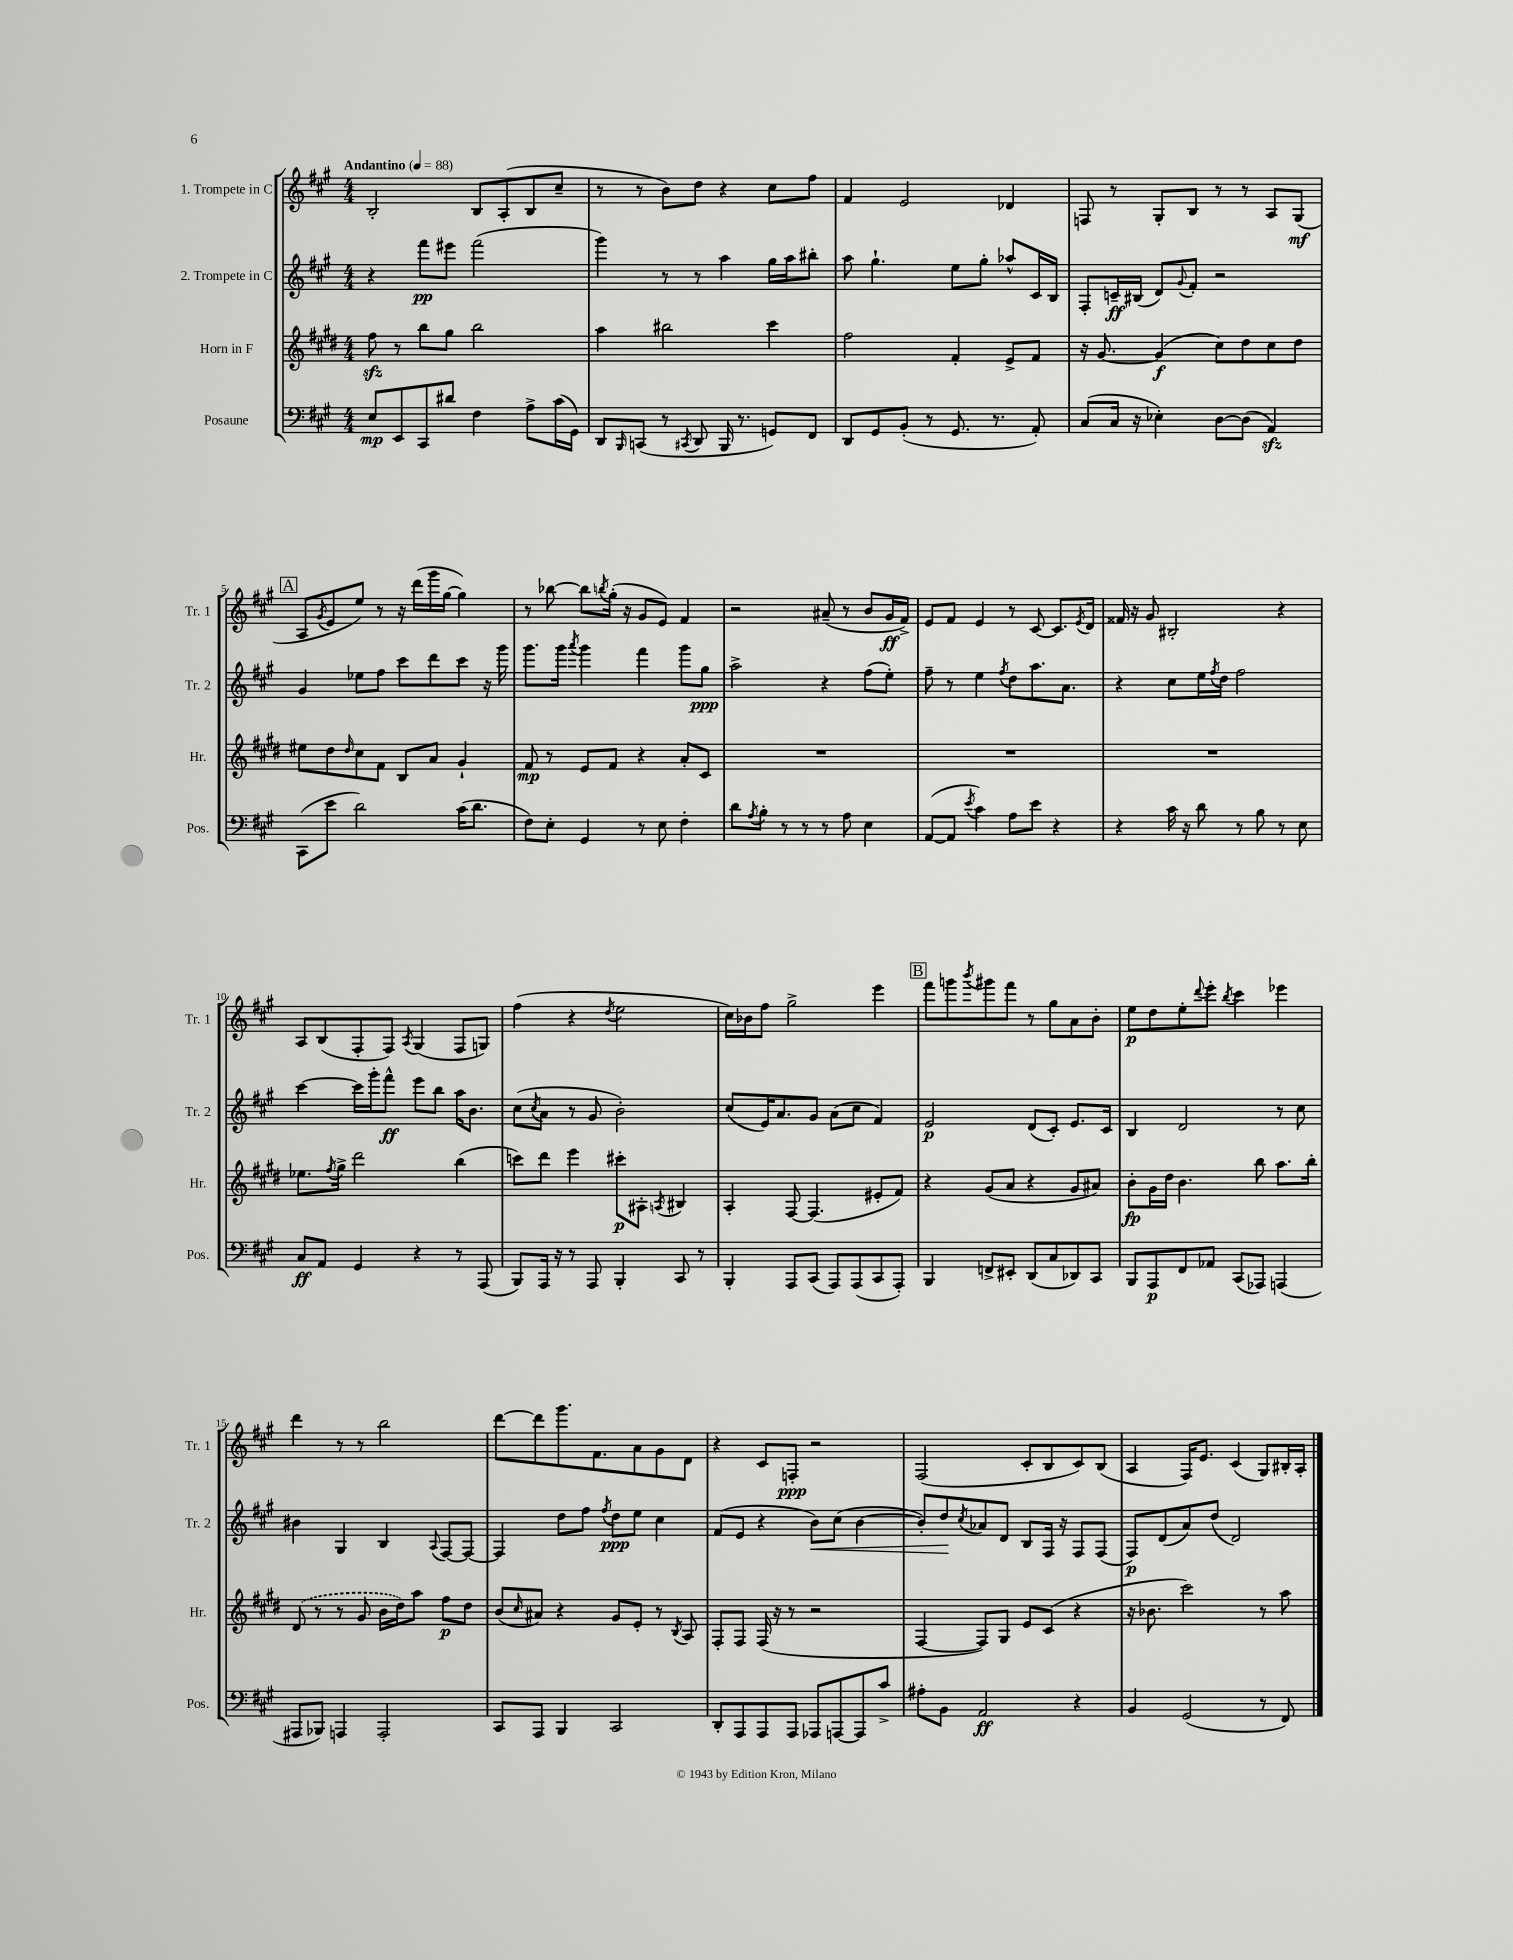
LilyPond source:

<<
\new StaffGroup <<
\new Staff = "s0" \with { instrumentName = "1. Trompete in C" shortInstrumentName = "Tr. 1" } {
    \clef treble \key a \major \numericTimeSignature \time 4/4 \tempo "Andantino" 4 = 88
    b2-. b8 a8-.( b8 cis''8-- |
    r8 r8 b'8) d''8 r4 cis''8 fis''8 |
    fis'4 e'2 des'4 |
    f8 r8 gis8-. b8 r8 r8 a8 gis8\mf( |
    \mark \markup { \box "A" } a8 \acciaccatura { gis'8 } e'8 e''8) r8 r16 d'''16( gis'''16 gis''16~ gis''4) |
    r8 bes''8~ bes''8 \acciaccatura { b''8 } gis''16-.( r16 gis'8 e'8) fis'4 |
    r2 ais'8--( r8 b'8 gis'16\ff fis'16->) |
    e'8 fis'8 e'4 r8 cis'8~ cis'8. \acciaccatura { e'8 } d'16 |
    fisis'16 r16 gis'8 bis2-. r4 |
    a8 b8( fis8-. fis8) \acciaccatura { a8 } gis4( fis8 g8) |
    fis''4( r4 \acciaccatura { d''8 } e''2 |
    cis''16) bes'16 fis''8 gis''2-> e'''4 |
    \mark \markup { \box "B" } fis'''8 g'''8 \acciaccatura { b'''8 } gis'''8 fis'''8 r8 gis''8 a'8 b'8-. |
    e''8\p d''8 e''8-. \appoggiatura { d'''8 } e'''8-. \acciaccatura { b''8 } cis'''4 ees'''4 |
    d'''4 r8 r8 b''2 |
    d'''8~ d'''8 gis'''8. fis'8. a'8 gis'8 d'8 |
    r4 cis'8 f8-.\ppp r2 |
    fis2( cis'8-. b8 cis'8) b8( |
    a4 fis16) e'8. cis'4( gis8) bis16-. a16-. \bar "|." |
}
\new Staff = "s1" \with { instrumentName = "2. Trompete in C" shortInstrumentName = "Tr. 2" } {
    \clef treble \key a \major \numericTimeSignature \time 4/4
    r4 fis'''8\pp eis'''8 fis'''2( |
    gis'''4) r8 r8 a''4 gis''16 a''16 bis''8-. |
    a''8 gis''4.-! e''8 gis''8-. aes''8-^ cis'16 b16 |
    fis8-. c'16--\ff bis16( d'8) \appoggiatura { gis'8 } fis'8-. r2 |
    \mark \markup { \box "A" } gis'4 ees''8 fis''8 cis'''8 d'''8 cis'''8 r16 gis'''16 |
    gis'''8. gis'''16 \acciaccatura { a'''8 } gis'''4 fis'''4 gis'''8 gis''8\ppp |
    a''2-> r4 fis''8( e''8-.) |
    fis''8-- r8 e''4 \acciaccatura { fis''8 } d''8 a''8. a'8. |
    r4 cis''8 e''16 \acciaccatura { fis''8 } d''16 fis''2 |
    cis'''4~ cis'''16 gis'''16-. fis'''8-^\ff e'''8 b''8 a''16 b'8. |
    cis''8( \acciaccatura { cis''8 } a'8 r8 gis'8 b'2-.) |
    cis''8( e'16) a'8. gis'8 a'8( cis''8 fis'4) |
    \mark \markup { \box "B" } e'2\p d'8( cis'8-.) e'8. cis'16 |
    b4 d'2 r8 cis''8 |
    bis'4 gis4 b4 \appoggiatura { a8 } fis8~ fis8~ |
    fis4 d''8 fis''8 \acciaccatura { fis''8 } d''8\ppp e''8 cis''4 |
    fis'8( e'8 r4 b'8\<) cis''8( b'4~ |
    b'8-.) d''8\! \acciaccatura { cis''8 } aes'8 d'8 b8 fis16 r16 fis8 fis8( |
    fis8\p) d'8( a'8) d''8( d'2) \bar "|." |
}
\new Staff = "s2" \with { instrumentName = "Horn in F" shortInstrumentName = "Hr." } {
    \clef treble \key e \major \numericTimeSignature \time 4/4
    fis''8\sfz r8 b''8 gis''8 b''2 |
    a''4 bis''2 cis'''4 |
    fis''2 fis'4-. e'8-> fis'8 |
    r16 gis'8.~ gis'4\f( cis''8) dis''8 cis''8 dis''8 |
    \mark \markup { \box "A" } eis''8 dis''8 \grace { dis''16 } cis''8 fis'8 b8 a'8 gis'4-! |
    fis'8\mp r8 e'8 fis'8 r4 a'8-. cis'8 |
    R1 |
    R1 |
    R1 |
    ees''8. \acciaccatura { fis''8 } gis''16-> dis'''2 b''4( |
    c'''8) dis'''8 e'''4 cis'''8-.\p ais8-. \acciaccatura { a8 } bis4 |
    a4-. fis8~ fis4.( eis'8-. fis'8) |
    \mark \markup { \box "B" } r4 gis'8( a'8 r4 gis'8 ais'8) |
    b'8-.\fp gis'16 dis''16 b'4. b''8 a''8. b''16-. |
    \once \slurDashed dis'8( r8 r8 gis'8 b'16 dis''16) a''8 fis''8\p dis''8 |
    b'8( \grace { cis''16 } ais'8) r4 gis'8 e'8-. r8 \acciaccatura { b8 } a8 |
    fis8-. fis8 fis16( r16 r8 r2 |
    fis4~ fis8) gis8 e'8 cis'8( r4 |
    r16 bes'8. cis'''2) r8 a''8 \bar "|." |
}
\new Staff = "s3" \with { instrumentName = "Posaune" shortInstrumentName = "Pos." } {
    \clef bass \key a \major \numericTimeSignature \time 4/4
    e8\mp e,8 cis,8 dis'8 fis4 a8-> cis'16( gis,16) |
    d,8 \grace { b,,16 } c,8( r8 \acciaccatura { cis,8 } d,8 b,,16 r8. g,8) fis,8 |
    d,8 gis,8 b,8-.( r8 gis,8. r8. a,8-.) |
    cis8( cis16 r16 ees4-.) d8~ d8( a,4\sfz) |
    \mark \markup { \box "A" } cis,8( e'8 d'2) cis'16( d'8. |
    fis8) e8-. gis,4 r8 e8 fis4-. |
    d'8 \acciaccatura { a8 } b8-. r8 r8 r8 a8 e4 |
    a,8~( a,8 \acciaccatura { e'8 } cis'4) a8 e'8 r4 |
    r4 cis'16 r16 d'8 r8 b8 r8 e8 |
    cis8\ff a,8 gis,4 r4 r8 a,,8( |
    b,,8) a,,16 r16 r8 a,,8 b,,4-. cis,8 r8 |
    b,,4-. a,,8 cis,8( a,,8) a,,8( cis,8 a,,8-.) |
    \mark \markup { \box "B" } b,,4 f,8-> eis,8-. d,8( cis8 des,8) cis,8 |
    b,,8 a,,8\p fis,8 aes,8 cis,8( aes,,8) a,,4( |
    ais,,8 bes,,8) a,,4 a,,2-. |
    cis,8 a,,8 b,,4 cis,2 |
    d,8-. a,,8 a,,8 a,,8 aes,,8 a,,8~ a,,8 cis'8-> |
    ais8-. b,8 a,2\ff r4 |
    b,4 gis,2( r8 fis,8) \bar "|." |
}
>>
>>
